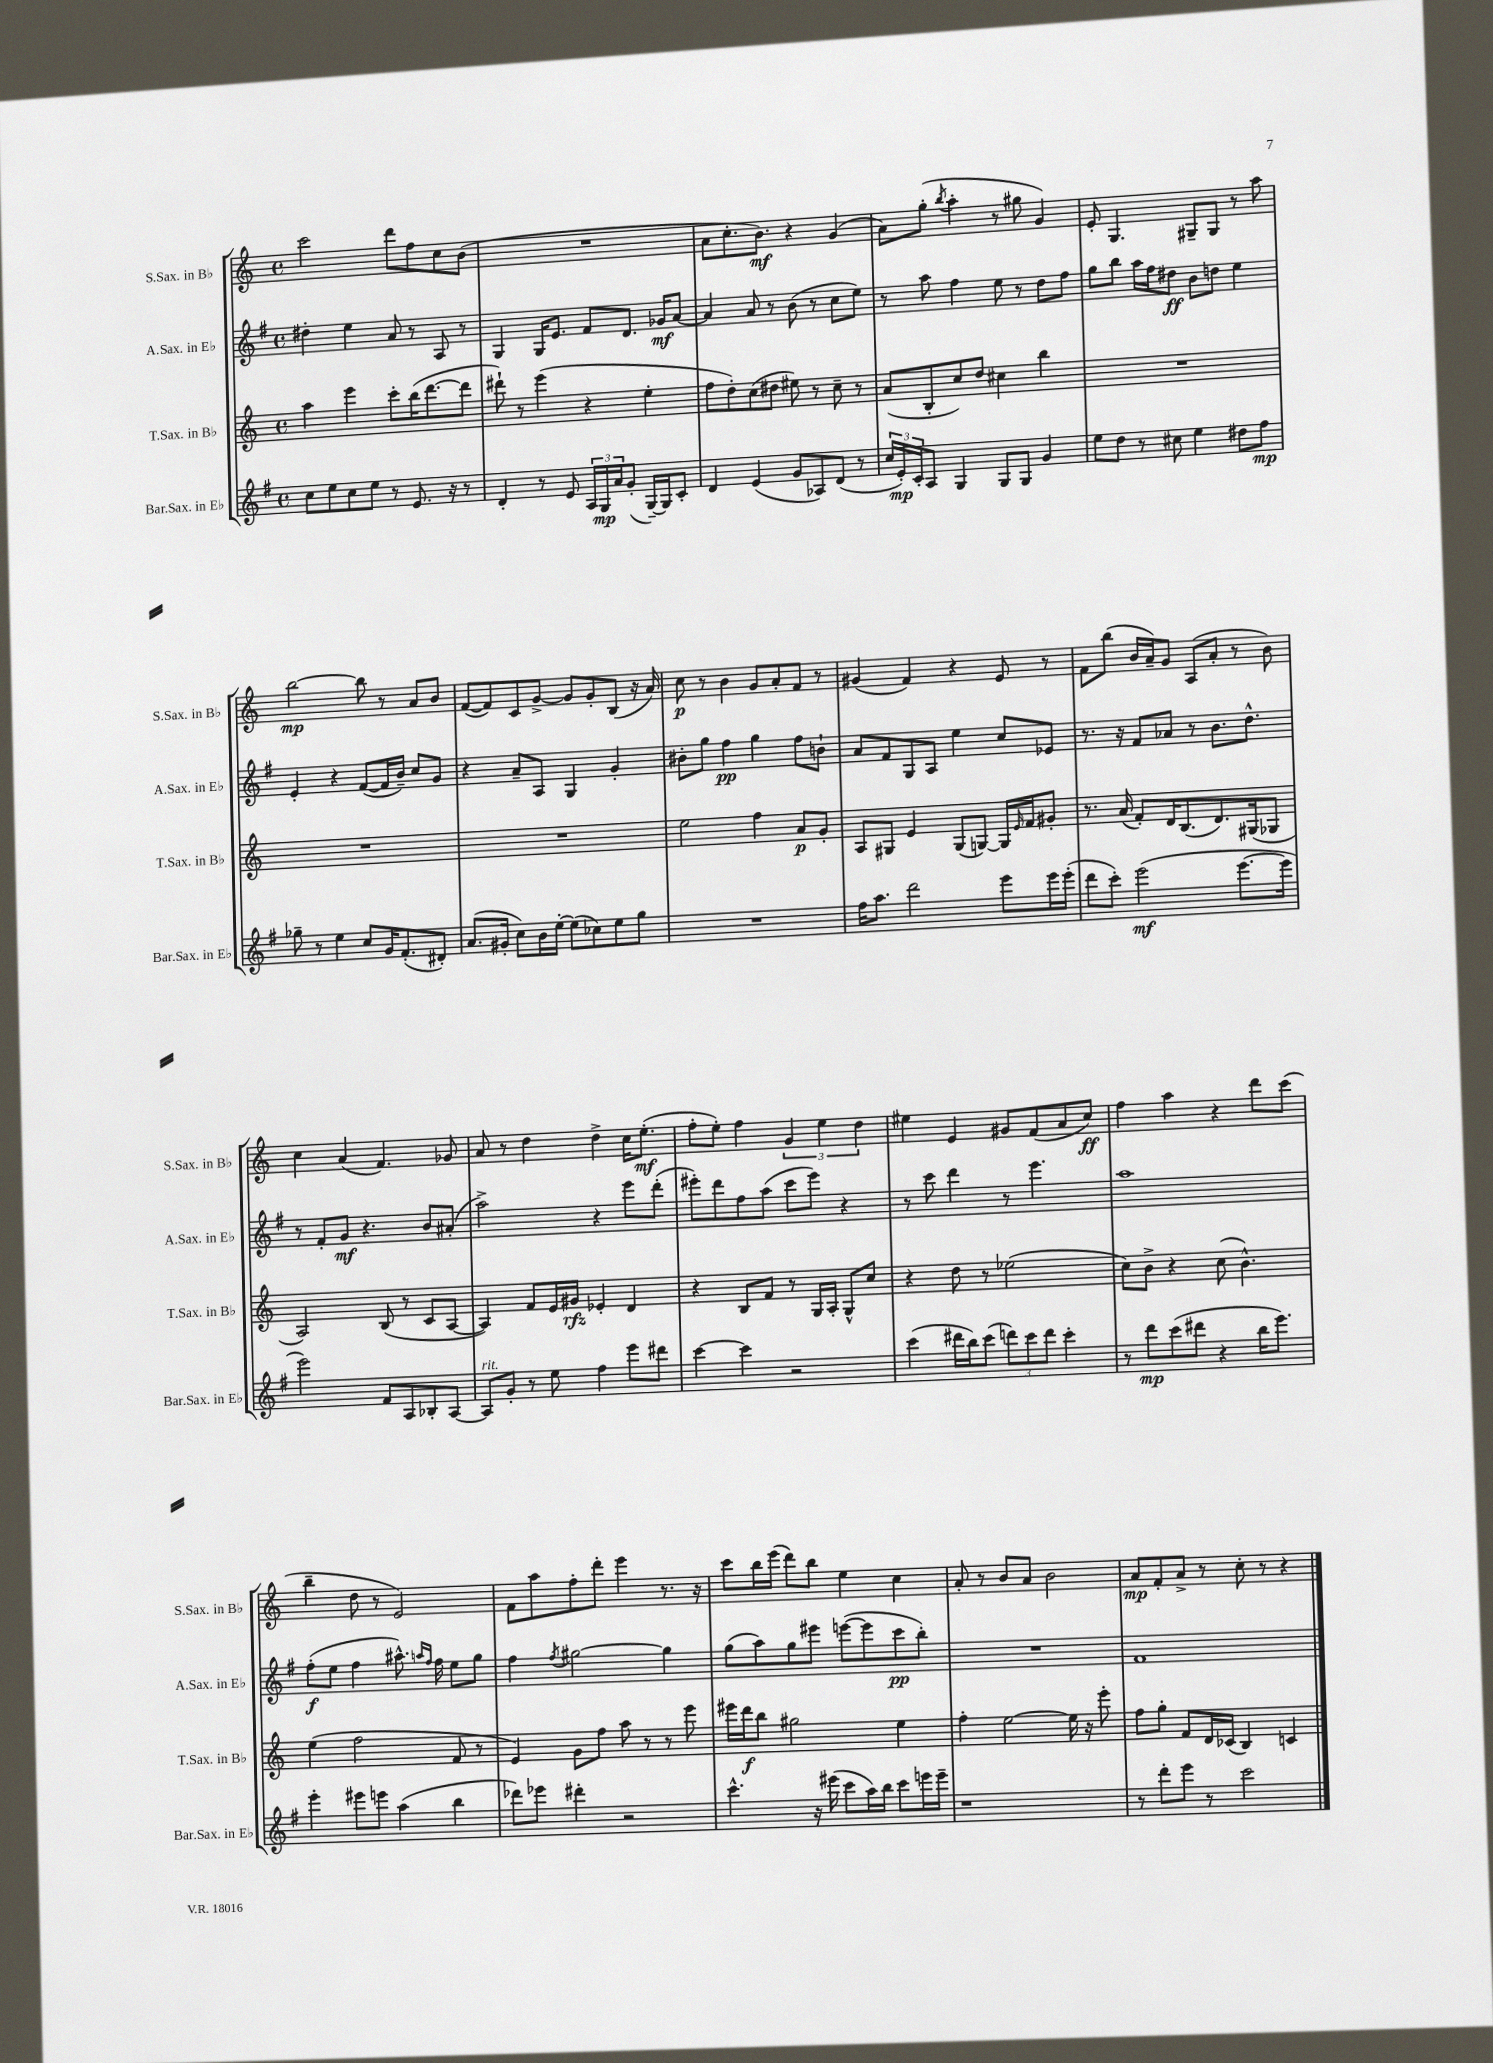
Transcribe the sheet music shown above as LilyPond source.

<<
\new StaffGroup <<
\new Staff = "s0" \with { instrumentName = "S.Sax. in Bb" shortInstrumentName = "S.Sax. in Bb" } {
    \clef treble \key c \major \defaultTimeSignature \time 4/4
    c'''2 d'''8 f''8 c''8 b'8( |
    R1 |
    a'8 c''8.-. b'8.\mf) r4 g'4( |
    a'8) g''8-.( \acciaccatura { b''8 } a''4-. r8 gis''8 g'4) |
    e'8-. g4. gis8-- gis8 r8 a''8 |
    b''2~\mp b''8 r8 a'8 b'8 |
    f'8~( f'8) c'8 g'8~-> g'8 g'8-. b8( r16 a'16) |
    c''8\p r8 b'4 g'8 a'8-. f'8 r8 |
    gis'4( f'4) r4 e'8 r8 |
    f'8 b''8( b'16 a'16--) g'8 a8( a'8-. r8 b'8) |
    c''4 a'4( f'4.) ges'8 |
    a'8 r8 d''4 d''4-> c''16 e''8.-.\mf( |
    f''8-. e''8-.) f''4 \tuplet 3/2 { g'4 e''4 d''4 } |
    eis''4 e'4 gis'8 f'8( a'8 c''8\ff) |
    f''4 a''4 r4 d'''8 c'''8( |
    b''4-- d''8 r8 e'2) |
    f'8 a''8 f''8-. d'''8-. e'''4 r8. r16 |
    c'''8 b''16 e'''16( d'''8) b''8 e''4 c''4 |
    a'8-. r8 b'8 a'8 b'2 |
    a'8\mp f'8-. a'8-> r8 c''8-. r8 r4 \bar "|." |
}
\new Staff = "s1" \with { instrumentName = "A.Sax. in Eb" shortInstrumentName = "A.Sax. in Eb" } {
    \clef treble \key g \major \defaultTimeSignature \time 4/4
    dis''4-. e''4 a'8 r8 a8 r8 |
    g4 g16 e'8. fis'8 d'8. ges'16\mf a'8~ |
    a'4 a'8 r8 b'8( r8 c''8 e''8) |
    r8 a''8 fis''4 e''8 r8 d''8 fis''8 |
    g''8 b''8 a''16 fis''16 dis''8\ff b'8 d''8 e''4 |
    e'4-. r4 fis'8~( fis'16 b'16--) c''8 g'8 |
    r4 a'8-- a8 g4 g'4-. |
    bis'8-. g''8 fis''4\pp g''4 fis''8 b'8-! |
    a'8 fis'8 g8 a8 e''4 c''8 ees'8 |
    r8. r16 fis'8 aes'8 r8 b'8. d''8.-^ |
    r8 fis'8-. g'8\mf r4. b'8 ais'8-.( |
    a''2->) r4 e'''8 d'''8-.( |
    eis'''8-.) d'''8 fis''8 a''8( c'''8 eis'''8) r4 |
    r8 c'''8 d'''4 r8 e'''4. |
    a''1 |
    fis''8-.\f( e''8 fis''4 ais''8.-^) \grace { a''16 fis''16 } fis''16 e''8 g''8 |
    fis''4 \acciaccatura { fis''8 } gis''2~ gis''4 |
    g''8( a''8) g''8 eis'''8 e'''8~( e'''8 c'''8\pp b''8-.) |
    R1 |
    fis'1 \bar "|." |
}
\new Staff = "s2" \with { instrumentName = "T.Sax. in Bb" shortInstrumentName = "T.Sax. in Bb" } {
    \clef treble \key c \major \defaultTimeSignature \time 4/4
    a''4 e'''4 c'''8-. b''16( d'''8.~ d'''8 |
    dis'''8-!) r8 e'''4( r4 e''4-. |
    f''8 d''8-.) c''8( dis''8 eis''8) r8 c''8-- r8 |
    a'8( b8-. c''8) d''8 cis''4 b''4 |
    R1 |
    R1 |
    R1 |
    e''2 f''4 a'8\p g'8-. |
    a8 gis8 e'4 gis8( g8~) g16 \grace { e'16 } f'16 gis'8-. |
    r8. a'16( f'8-.) d'16 b8.( d'8.) gis16( ges8 |
    a2) b8( r8 c'8 a8~ |
    a4) f'8 e'16 gis'16\rfz ees'4-. d'4 |
    r4 b8 f'8 r8 g16 a16-. g8-^ c''8 |
    r4 d''8 r8 ees''2( |
    c''8) b'8-> r4 c''8( b'4.-^) |
    e''4( f''2 f'8 r8 |
    e'4) g'8 f''8 a''8 r8 r8 e'''8 |
    eis'''16 d'''16\f b''8 gis''2 e''4 |
    f''4-. e''2~ e''16 r16 e'''8-. |
    f''8 g''8-. f'8 d'16 ces'16( b4) c'4 \bar "|." |
}
\new Staff = "s3" \with { instrumentName = "Bar.Sax. in Eb" shortInstrumentName = "Bar.Sax. in Eb" } {
    \clef treble \key g \major \defaultTimeSignature \time 4/4
    c''8 e''8 c''8 e''8 r8 e'8. r16 r8 |
    d'4-. r8 e'8 \tuplet 3/2 { a16 g16\mp a'16 } g'8-.( g16~--) g16 c'8-. |
    d'4 e'4( g'8 aes8) d'8( r8 |
    \tuplet 3/2 { c''16 e'16-.\mp) c'16-. } a8 g4 g8 g8 g'4 |
    e''8 d''8 r8 cis''8 e''4 dis''8 fis''8\mp |
    ges''8-- r8 e''4 c''8 g'16 fis'8.-.( dis'8-.) |
    a'8.( gis'16-. c''8) b'16 e''16~-. e''8( ces''8) e''8 g''8 |
    R1 |
    fis''16 a''8. d'''2 e'''8 e'''16 e'''16-.( |
    d'''8 c'''8-.) e'''2\mf( e'''8.~ e'''16 |
    e'''2) fis'8 a8 bes8-. a8~ |
    a8^\markup { \italic "rit." } g'8-. r8 e''8 fis''4 e'''8 dis'''8 |
    c'''4~ c'''4 r2 |
    c'''4( dis'''16 b''16) c'''8( \tuplet 3/2 { d'''8) c'''8 d'''8 } c'''4-. |
    r8 d'''8\mp c'''8( dis'''8 r4 b''16 e'''8.) |
    e'''4-. eis'''8 e'''8 a''4( b''4 |
    des'''8) ees'''8 dis'''4-. r2 |
    c'''4.-^ r16 eis'''16( c'''8 a''16) b''16 c'''8 e'''16 e'''16-- |
    r1 |
    r8 d'''8-. e'''8 r8 c'''2 \bar "|." |
}
>>
>>
\layout { \context { \Score \remove "Bar_number_engraver" } }
